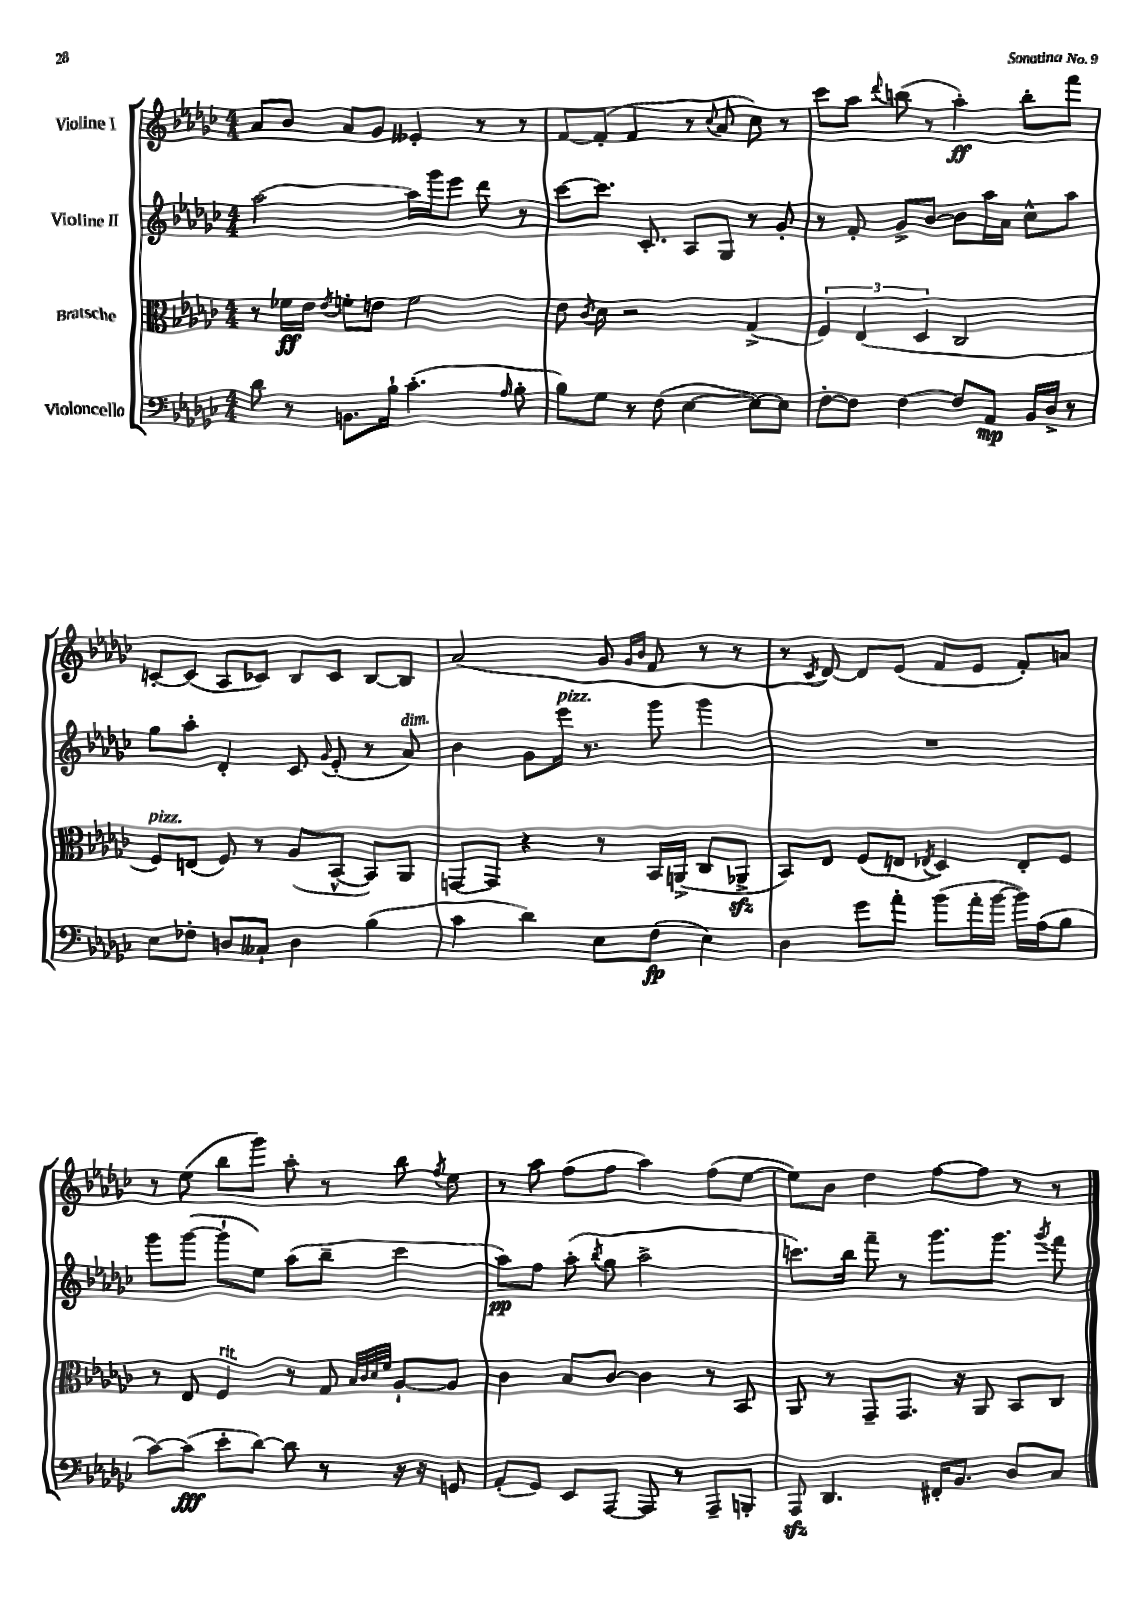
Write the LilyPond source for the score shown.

<<
\new StaffGroup <<
\new Staff = "s0" \with { instrumentName = "Violine I" } {
    \clef treble \key ges \major \numericTimeSignature \time 4/4
    \autoBeamOff aes'8[ bes'8] aes'8[ ges'8] eeses'4-. r8 r8 |
    f'8[~ f'8]-.( f'4 r8 \appoggiatura { ces''8 } aes'8 ces''8) r8 |
    ces'''8[ aes''8] \appoggiatura { des'''8 } b''8( r8 aes''4-.\ff) b''8[-. f'''8] |
    c'8[~-. c'8]( aes8[ ces'8]) bes8[ ces'8] bes8[~ bes8] |
    aes'2( ges'8 \grace { ges'16[ bes'16] } f'8 r8 r8 |
    r8 \acciaccatura { ces'8 } des'8~) des'8[ ees'8]( f'8[ ees'8] f'8[-.) a'8] |
    r8 ees''8( bes''8[ ges'''8]) aes''8-. r8 bes''8 \acciaccatura { f''8 } ees''8 |
    r8 aes''8 f''8[( f''8] aes''4) f''8[( ees''8]~ |
    ees''8[) bes'8] des''4 f''8[~ f''8] r8 r8 \bar "|." |
}
\new Staff = "s1" \with { instrumentName = "Violine II" } {
    \clef treble \key ges \major \numericTimeSignature \time 4/4
    \autoBeamOff aes''2~ aes''16[ ges'''16 ees'''8] des'''8 r8 |
    ces'''8[~ ces'''8.] ces'8.-. aes8[ ges8] r8 ges'8-. |
    r8 f'8-. ges'8[-> bes'8]~ bes'8[ aes''16 aes'16] ces''8[-^ aes''8] |
    ges''8[ aes''8]-. des'4-. ces'8 \appoggiatura { ges'8 } ees'8-.( r8 aes'8^\markup { \italic "dim." }) |
    bes'4 ges'8[ ees'''16]^\markup { \italic "pizz." } r8. ges'''8 ges'''4 |
    R1 |
    ges'''8[ ges'''8]~( ges'''8[-! ees''8]) aes''8[( bes''8]-- ces'''4 |
    aes''8[\pp) f''8] aes''8-.( \acciaccatura { bes''8 } ges''8 aes''2-> |
    c'''8.[) bes''16] f'''8-- r8 ges'''8.[ ges'''8.] \acciaccatura { ges'''8 } f'''8 \bar "|." |
}
\new Staff = "s2" \with { instrumentName = "Bratsche" } {
    \clef alto \key ges \major \numericTimeSignature \time 4/4
    \autoBeamOff r8 fes'16[\ff ees'16] \acciaccatura { ees'8 } f'8[-. e'8] f'2 |
    ees'8 \acciaccatura { ces'8 } des'8 r2 ges4->( |
    \tuplet 3/2 { f4) ees4( des4 } ces2 |
    f8[^\markup { \italic "pizz." }) e8]( f8) r8 aes8[( bes,8]~-^ bes,8[) aes,8] |
    g,8[~ g,8] r4 r8 bes,16[ a,16]->( ces8[ aes,8]->\sfz |
    bes,8[) ees8] f8[( e8] \acciaccatura { ees8 } des4) ees8[-. f8] |
    r8 ees8 f4^\markup { \italic "rit." } r8 ges8 \grace { bes32[ ces'32 des'32 f'32] } aes8[~-! aes8] |
    ces'4 bes8[ ces'8]~ ces'4 r8 bes,8 |
    aes,8 r8 ges,8[-- ges,8.] r16 aes,8 bes,8[ ces8] \bar "|." |
}
\new Staff = "s3" \with { instrumentName = "Violoncello" } {
    \clef bass \key ges \major \numericTimeSignature \time 4/4
    \autoBeamOff des'8 r8 b,8.[ bes16]-! ces'4.-.( \grace { aes16 } bes8-. |
    bes8[) ges8] r8 f8( ees4~ ees8[~) ees8] |
    f8[~-. f8] f4~ f8[ aes,8]\mp bes,16[ des16]-> r8 |
    ees8[ fes8]-. d8[ ceses8]-! d4 bes4( |
    ces'4 des'4) ees8[ f8]\fp( ees4) |
    des4 ges'8[ aes'8]-. bes'8[( aes'16-. bes'16]~ bes'16[) aes16( bes8] |
    ces'8[~) ces'8]\fff( ees'8[-. des'8]~) des'8 r8 r16 r16 g,8 |
    aes,8[-.( ges,8]) ees,8[ aes,,8]~ aes,,8 r8 aes,,8[-- b,,8]-. |
    aes,,8\sfz des,4. fis,16[-. bes,8.] des8[ ces8] \bar "|." |
}
>>
>>
\layout { \context { \Score \remove "Bar_number_engraver" } }
